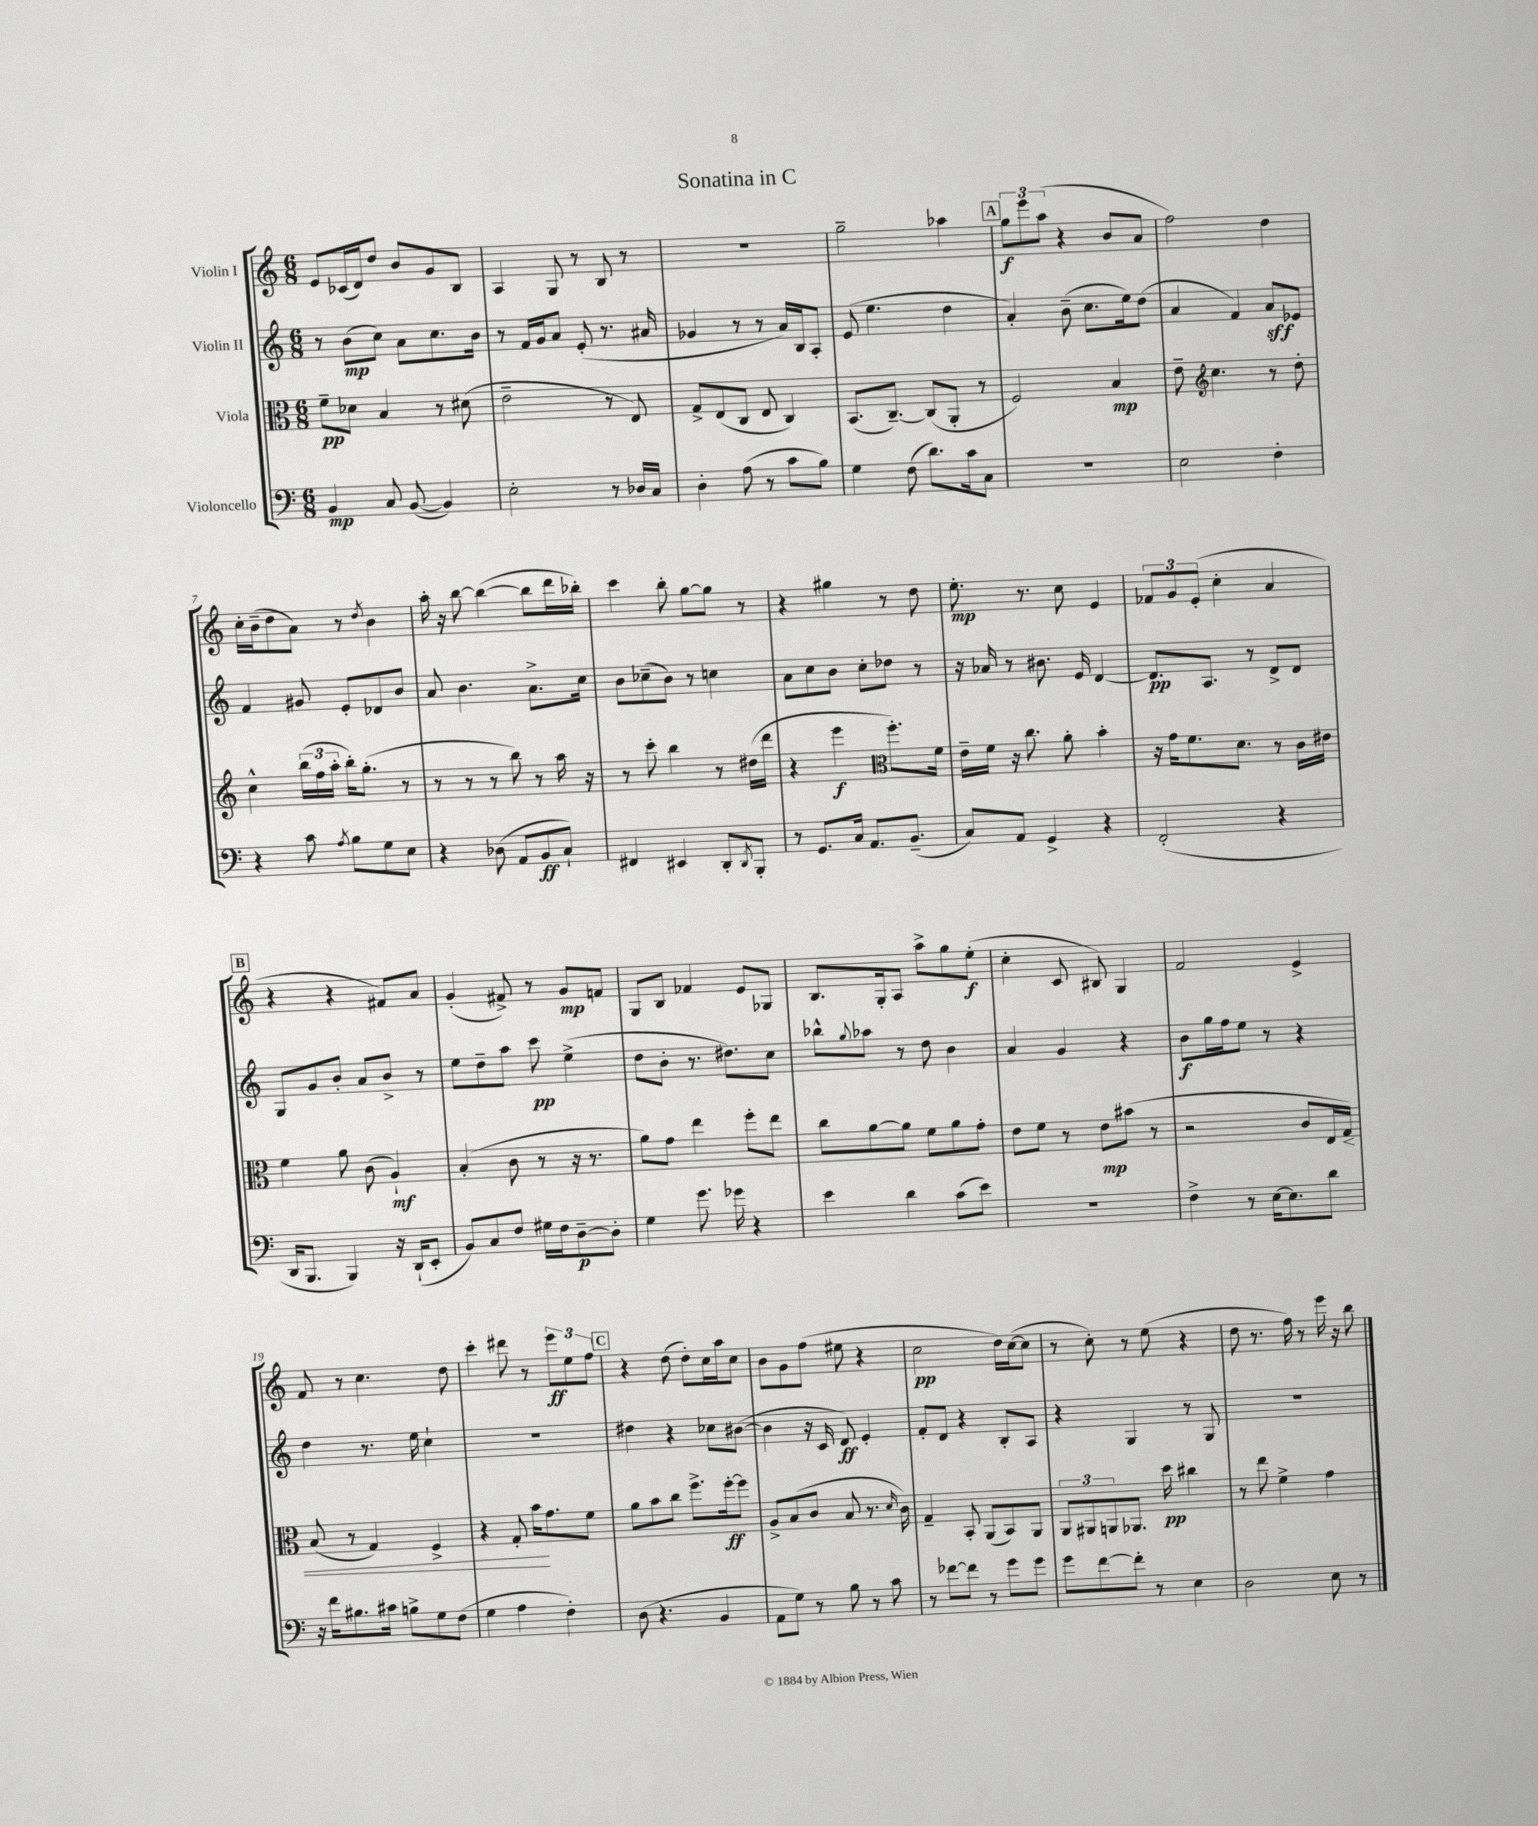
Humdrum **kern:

**kern	**dynam	**kern	**dynam	**kern	**dynam	**kern	**dynam
*part4	*part4	*part3	*part3	*part2	*part2	*part1	*part1
*staff4	*staff4	*staff3	*staff3	*staff2	*staff2	*staff1	*staff1
*I"Violoncello	*	*I"Viola	*	*I"Violin II	*	*I"Violin I	*
*clefF4	*	*clefC3	*	*clefG2	*	*clefG2	*
*k[]	*	*k[]	*	*k[]	*	*k[]	*
*M6/8	*	*M6/8	*	*M6/8	*	*M6/8	*
=1	=1	=1	=1	=1	=1	=1	=1
4BB/	mp	8f~\L	pp	8r	.	8e/L	.
.	.	8d-X\J	.	(8b\L	mp	(16c-X/L	.
.	.	.	.	.	.	16d/J)	.
8C/	.	4B/	.	8cc\J)	.	8dd/J	.
([8BB/	.	.	.	8a\L	.	8b/L	.
4BB/])	.	8r	.	8.cc\	.	8g/	.
.	.	(8d#X\	.	.	.	8B/J	.
.	.	.	.	16b\Jk	.	.	.
=2	=2	=2	=2	=2	=2	=2	=2
2E'\	.	2e~\	.	8r	.	4A/	.
.	.	.	.	16f/LL	.	.	.
.	.	.	.	16g/J	.	.	.
.	.	.	.	8a/J	.	8G/	.
.	.	.	.	(8e'/	.	8r	.
8r	.	8r	.	8.r	.	8B/	.
16D-X/LL	.	8E/)	.	.	.	8r	.
16C/JJ	.	.	.	16a#X/	.	.	.
=3	=3	=3	=3	=3	=3	=3	=3
4D'\	.	8G^/L	.	4g-X/	.	2.r	.
.	.	(8E/	.	.	.	.	.
(8A\	.	8C/J	.	8r	.	.	.
8r	.	8E/	.	8r	.	.	.
8c\L	.	4C/)	.	16a/LL)	.	.	.
.	.	.	.	16B/J	.	.	.
8B\J)	.	.	.	8A'/J	.	.	.
=4	=4	=4	=4	=4	=4	=4	=4
4G\	.	(8.BB/L	.	(8e/	.	2gg~\	.
.	.	.	.	4.ee\	.	.	.
.	.	[8.C~/J)	.	.	.	.	.
(8F\	.	.	.	.	.	.	.
8.d\L)	.	(8C/L]	.	.	.	.	.
.	.	8AA'/J	.	4dd\	.	4aa-X\	.
16c\k	.	.	.	.	.	.	.
8C\J	.	8r	.	.	.	.	.
!!LO:REH:place=s1:t=A
=5	=5	=5	=5	=5	=5	=5	=5
2.r	.	2F/)	.	4a'/)	.	12gg\L	f
.	.	.	.	.	.	12eee\	.
.	.	.	.	.	.	(12aa\J	.
.	.	.	.	(8b~\	.	4r	.
.	.	.	.	8.cc\L	.	.	.
.	.	4B/	mp	.	.	8b/L	.
.	.	.	.	16ee\k)	.	.	.
.	.	.	.	(8dd\J	.	8a/J	.
=6	=6	=6	=6	=6	=6	=6	=6
2E\	.	8e~\	.	4a/	.	2ff\)	.
*	*	*clefG2	*	*	*	*	*
.	.	4.cc\	.	.	.	.	.
.	.	.	.	4f/)	.	.	.
4F'\	.	8r	.	8a/L	sff	4dd\	.
.	.	8dd'\	.	8e-X/J	.	.	.
!!LO:LB:g=z
=7	=7	=7	=7	=7	=7	=7	=7
4r	.	4cc^^\	.	4f/	.	16cc'\LL	.
.	.	.	.	.	.	(16b~\J	.
.	.	.	.	.	.	8dd\	.
8c\	.	(24bb\LL	.	8g#X/	.	8a\J)	.
.	.	24ff\	.	.	.	.	.
.	.	24aa'\JJ	.	.	.	.	.
8qA/	.	.	.	.	.	.	.
8B\L	.	16bb'\KL)	.	8e'/L	.	8r	.
.	.	(8.gg'\J	.	.	.	.	.
.	.	.	.	.	.	8qdd/	.
8G\	.	.	.	8d-X/	.	4b\	.
8E\J	.	8r	.	8b/J	.	.	.
=8	=8	=8	=8	=8	=8	=8	=8
4r	.	8r	.	8a/	.	16aa'\	.
.	.	.	.	.	.	16r	.
.	.	8r	.	4.b\	.	[8bb\	.
(8D-X\	.	8r	.	.	.	(4bb\_	.
8AA/L	.	8bb\)	.	.	.	.	.
8BB/	ff	8r	.	8.a^\L	.	8bb\L]	.
8C`/J)	.	16aa\	.	.	.	16ddd\L	.
.	.	16r	.	16cc\Jk	.	16bb-X'\JJ)	.
=9	=9	=9	=9	=9	=9	=9	=9
4FF#X/	.	8r	.	8b\L	.	4ccc\	.
.	.	8ccc'\	.	(8cc-X~\	.	.	.
4EE#X/	.	4bb\	.	8b\J)	.	8bb'\	.
.	.	.	.	8r	.	[8gg\L	.
8DD'/L	.	8r	.	4ccn\	.	8gg\J]	.
8qDD/	.	.	.	.	.	.	.
8BBB'/J	.	(16dd#X\LL	.	.	.	8r	.
.	.	16ddd\JJ	.	.	.	.	.
=10	=10	=10	=10	=10	=10	=10	=10
8r	.	4r	.	8a\L	.	4r	.
8.GG/L	.	.	.	8cc\	.	.	.
.	.	4eee\	f	8b\J	.	4gg#X\	.
16C/Jk	.	.	.	.	.	.	.
8.AA/L	.	.	.	8cc'\L	.	.	.
*	*	*clefC3	*	*	*	*	*
.	.	8.ff'\L)	.	8dd-X\J	.	8r	.
(8.BB~/J	.	.	.	.	.	.	.
.	.	.	.	8r	.	8dd\	.
.	.	16f\Jk	.	.	.	.	.
=11	=11	=11	=11	=11	=11	=11	=11
8C/L)	.	16e~\LL	.	16r	.	8.ee'\	mp
.	.	16f\JJ	.	16a-X/	.	.	.
8AA/J	.	16r	.	8r	.	.	.
.	.	8.cc\	.	.	.	8.r	.
4GG^/	.	.	.	8.b#X\	.	.	.
.	.	8a'\	.	.	.	8cc\	.
.	.	.	.	16e/	.	.	.
4r	.	4b'\	.	[4d/	.	4e/	.
=12	=12	=12	=12	=12	=12	=12	=12
(2FF'/	.	16r	.	8.d/L]	pp	12f-X/L	.
.	.	16g\KL	.	.	.	.	.
.	.	.	.	.	.	12g/	.
.	.	8.f\	.	.	.	.	.
.	.	.	.	.	.	(12e'/J	.
.	.	.	.	8.A/J	.	.	.
.	.	.	.	.	.	4cc'\	.
.	.	8.d\J	.	.	.	.	.
.	.	.	.	8r	.	.	.
4r	.	8r	.	8d^/L	.	4a/	.
.	.	16c\LL	.	8d/J	.	.	.
.	.	16e#X\JJ	.	.	.	.	.
!!LO:LB:g=z
!!LO:REH:place=s1:t=B
=13	=13	=13	=13	=13	=13	=13	=13
16DD/KL	.	4f\	.	8G/L	.	4r	.
8.BBB/J	.	.	.	.	.	.	.
.	.	.	.	8g/	.	.	.
4BBB/)	.	8a\	.	8b'/J	.	4r	.
.	.	(8c\	.	8a/L	.	.	.
16r	.	4A`/)	mf	8b^/J	.	8f#X/L)	.
(16DD`/KL	.	.	.	.	.	.	.
8EE'/J	.	.	.	8r	.	8a/J	.
=14	=14	=14	=14	=14	=14	=14	=14
8BB/L)	.	(4B'/	.	8ee\L	.	(4g'/	.
8C/	.	.	.	8dd~\	.	.	.
8F/J	.	8c\	.	8aa\J	.	8f#X^/)	.
16G#X\LL	.	8r	.	8ccc\	pp	8r	.
16F\J	.	.	.	.	.	.	.
[8D~\	p	16r	.	(4ee^\	.	8g/L	mp
.	.	8.r	.	.	.	.	.
8D'\J]	.	.	.	.	.	8fn/J	.
=15	=15	=15	=15	=15	=15	=15	=15
4G\	.	8a\L)	.	8dd\L	.	8G/L	.
.	.	8g\J	.	8b'\J	.	8B/J	.
8.g\	.	4ee\	.	8.r	.	4f-X/	.
16g-X\	.	.	.	8.dd#X\L)	.	.	.
4r	.	8ff'\L	.	.	.	8e/L	.
.	.	8ee\J	.	8cc\J	.	8G-X/J	.
=16	=16	=16	=16	=16	=16	=16	=16
4e\	.	8cc\L	.	8bb-X^^\L	.	8.B/L	.
.	.	.	.	8qqgg/	.	.	.
.	.	[8a\	.	8aa-X\J	.	.	.
.	.	.	.	.	.	16G'/k	.
4d\	.	8a\J]	.	8r	.	8A/J	.
.	.	8f\L	.	8dd\	.	8aa^\L	.
(8c\L	.	8a\	.	4b\	.	8gg\	.
8e\J)	.	8g'\J	.	.	.	(8ee'\J	f
=17	=17	=17	=17	=17	=17	=17	=17
2.r	.	8e\L	.	4a/	.	4cc'\	.
.	.	8f\J	.	.	.	.	.
.	.	8r	.	4g/	.	8c/	.
.	.	8e\L	mp	.	.	8B#X/)	.
.	.	(8b#X\J	.	4r	.	4G/	.
.	.	8r	.	.	.	.	.
=18	=18	=18	=18	=18	=18	=18	=18
4F^\	.	2r	.	8b\L	f	2f/	.
.	.	.	.	16gg\L	.	.	.
.	.	.	.	16ff\J	.	.	.
8r	.	.	.	8ee\J	.	.	.
[16E\KL	.	.	.	8r	.	.	.
8.E\]	.	.	.	.	.	.	.
.	.	8c/L	.	4r	.	4e^/	.
8d\J	.	16E/L	.	.	.	.	.
!	!	!	!LO:HP:b	!	!	!	!
.	.	16G/JJ)	<	.	.	.	.
!!LO:LB:g=z
=19	=19	=19	=19	=19	=19	=19	=19
16r	.	(8B/	.	4dd\	.	8f/	.
16f\KL	.	.	.	.	.	.	.
8.B#X\	.	8r	.	.	.	8r	.
.	.	4G/)	.	8.r	.	4.cc\	.
16c#X\Jk	.	.	.	.	.	.	.
8Bn^\L	.	.	.	.	.	.	.
.	.	.	.	16ee\	.	.	.
8G\	.	4F^/	.	4cc`\	.	.	.
(8F\J	.	.	.	.	.	8dd\	.
=20	=20	=20	=20	=20	=20	=20	=20
4G\	.	4r	.	2.r	.	4ccc'\	.
4A\	.	8G'/	.	.	.	8ddd#X\	.
.	.	16b\KL	.	.	.	8r	.
.	.	8.g\	[	.	.	.	.
4F'\)	.	.	.	.	.	12eee\L	ff
.	.	.	.	.	.	12ee\	.
.	.	8f\J	.	.	.	.	.
.	.	.	.	.	.	12ff\J	.
!!LO:REH:place=s1:t=C
=21	=21	=21	=21	=21	=21	=21	=21
(8D\	.	8a\L	.	4dd#X\	.	4r	.
4.r	.	8b\	.	.	.	.	.
.	.	8cc\J	.	4r	.	(8dd\	.
.	.	8.ff^\L	.	.	.	8dd'\L)	.
4BB/	.	.	.	8cc-X\L	.	16cc\L	.
.	.	[16ff'\k	ff	.	.	16aa\J	.
.	.	8ff\J]	.	([8b#X\J	.	8cc\J	.
=22	=22	=22	=22	=22	=22	=22	=22
8AA\L	.	8A^/L	.	4b#\]	.	8b\L	.
8G\J)	.	(8B/	.	.	.	8g\	.
8r	.	8c/J	.	16r	.	(8ff\J	.
.	.	.	.	16c/	.	.	.
8B\	.	8B/	.	8d/)	ff	8ee#X\	.
8r	.	8.r	.	4e'/	.	4r	.
8c\	.	.	.	.	.	.	.
.	.	16qqd/	.	.	.	.	.
.	.	16c\)	.	.	.	.	.
=23	=23	=23	=23	=23	=23	=23	=23
8r	.	4G~/	.	8f'/L	.	2cc\	pp
[8f-X\L	.	.	.	8d/J	.	.	.
8f-\J]	.	8BB'/	.	4r	.	.	.
8r	.	(8AA/L	.	.	.	.	.
8g\L	.	8BB/)	.	8B'/L	.	16dd\LL)	.
.	.	.	.	.	.	([16cc\J	.
8g\J	.	8AA/J	.	8A/J	.	8cc\J]	.
=24	=24	=24	=24	=24	=24	=24	=24
8g\L	.	12AA/L	.	4r	.	8r	.
.	.	12AA#X/	.	.	.	.	.
[8f\	.	.	.	.	.	8cc'\)	.
.	.	12AAn/	.	.	.	.	.
8f'\J]	.	8.AA-X/J	.	4G/	.	8r	.
8r	.	.	.	.	.	(8ee\	.
.	.	16dd\	pp	.	.	.	.
4E\	.	4cc#X\	.	8r	.	4r	.
.	.	.	.	8G/	.	.	.
=25	=25	=25	=25	=25	=25	=25	=25
2D\	.	8r	.	2.r	.	8dd\	.
.	.	8ee\	.	.	.	8.r	.
.	.	4f^\	.	.	.	.	.
.	.	.	.	.	.	16ff\)	.
.	.	.	.	.	.	8r	.
8E\	.	4g\	.	.	.	16eee\	.
.	.	.	.	.	.	16r	.
8r	.	.	.	.	.	8bb\	.
==	==	==	==	==	==	==	==
*-	*-	*-	*-	*-	*-	*-	*-
